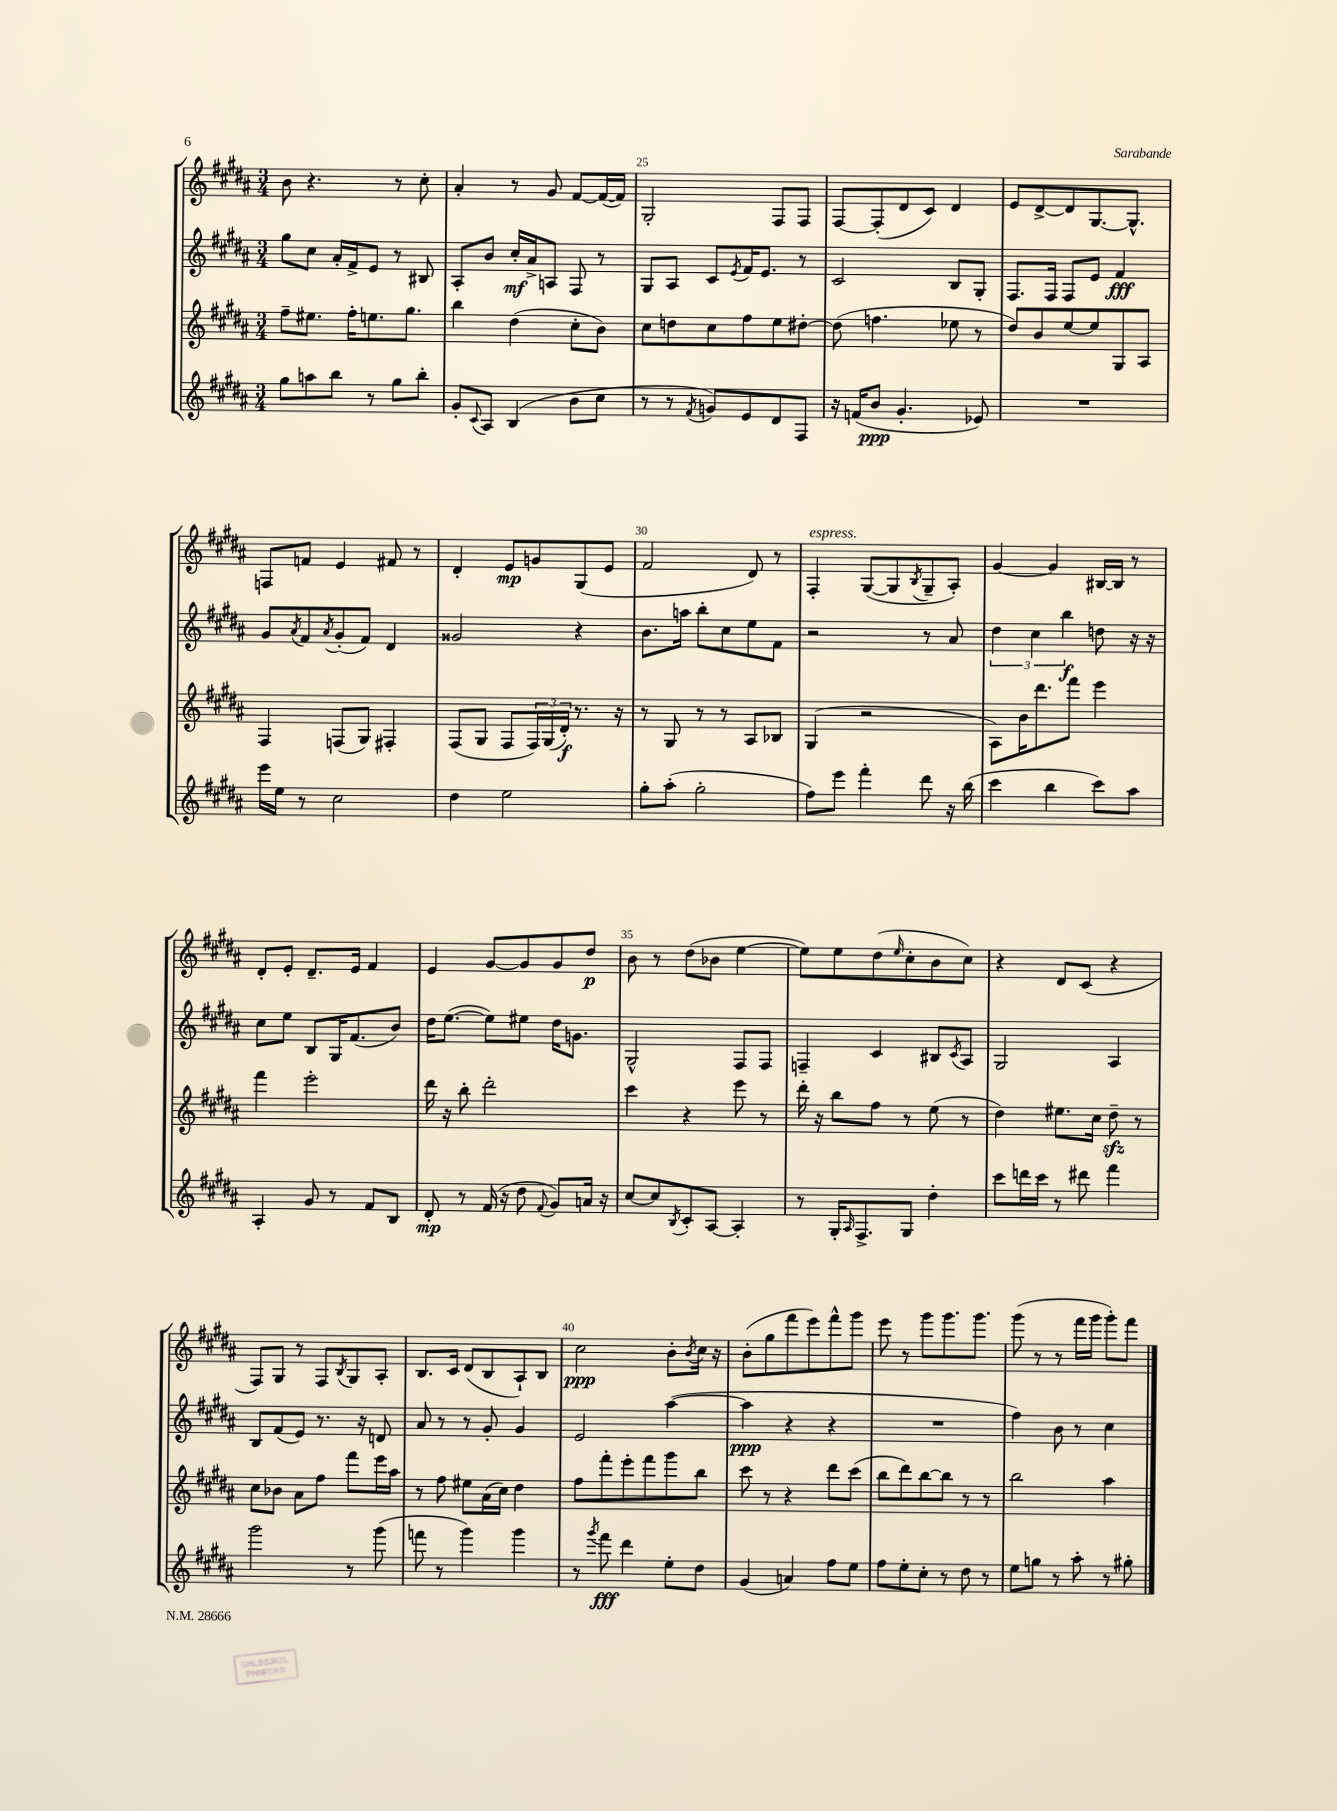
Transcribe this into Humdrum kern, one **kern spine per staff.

**kern	**dynam	**kern	**dynam	**kern	**dynam	**kern	**dynam
*part4	*part4	*part3	*part3	*part2	*part2	*part1	*part1
*staff4	*staff4	*staff3	*staff3	*staff2	*staff2	*staff1	*staff1
*clefG2	*	*clefG2	*	*clefG2	*	*clefG2	*
*k[f#c#g#d#a#]	*	*k[f#c#g#d#a#]	*	*k[f#c#g#d#a#]	*	*k[f#c#g#d#a#]	*
*M3/4	*	*M3/4	*	*M3/4	*	*M3/4	*
=23	=23	=23	=23	=23	=23	=23	=23
8gg#\L	.	8ff#~\L	.	8gg#\L	.	8b\	.
8aan\	.	8.ee#X\J	.	8cc#\J	.	4.r	.
8bb\J	.	.	.	16a#'/LL	.	.	.
.	.	16ff#'\KL	.	16f#^/J	.	.	.
8r	.	8.een\	.	8e/J	.	.	.
8gg#\L	.	.	.	8r	.	8r	.
.	.	8.gg#\J	.	.	.	.	.
8bb'\J	.	.	.	8B#X/	.	8cc#'\	.
=24	=24	=24	=24	=24	=24	=24	=24
8g#'/L	.	4bb\	.	8A#'/L	.	4a#'/	.
8qqc#/	.	.	.	.	.	.	.
8A#/J	.	.	.	8b/J	.	.	.
(4B/	.	(4dd#\	.	16cc#'/LL	mf	8r	.
.	.	.	.	16a#^/J	.	.	.
.	.	.	.	8An/J	.	8g#/	.
8b\L	.	8cc#'\L	.	8F#/	.	[8f#/L	.
8cc#\J	.	8b\J)	.	8r	.	(16f#/L_	.
.	.	.	.	.	.	16f#/JJ])	.
=25	=25	=25	=25	=25	=25	=25	=25
8r	.	8cc#\L	.	8G#/L	.	2G#'/	.
8r	.	8ddn\	.	8A#/J	.	.	.
8qf#/	.	.	.	.	.	.	.
8gn/L)	.	8cc#\	.	8c#/L	.	.	.
.	.	.	.	8qe/	.	.	.
8e/	.	8ff#\	.	16f#/K	.	.	.
.	.	.	.	8.e/J	.	.	.
8d#/	.	8ee\	.	.	.	8F#/L	.
8F#/J	.	[8dd#X'\J	.	8r	.	8F#/J	.
=26	=26	=26	=26	=26	=26	=26	=26
16r	.	(8dd#\]	.	2c#/	.	[8F#/L	.
(16fn/KL	.	.	.	.	.	.	.
8b/J	ppp	4.ffn\	.	.	.	(8F#'/]	.
4.g#'/	.	.	.	.	.	8d#/	.
.	.	.	.	.	.	8c#/J)	.
.	.	8ee-X\	.	8B/L	.	4d#/	.
8e-X/)	.	8r	.	8G#'/J	.	.	.
=27	=27	=27	=27	=27	=27	=27	=27
2.r	.	8dd#/L)	.	8.F#/L	.	8e/L	.
.	.	8b/	.	.	.	[8d#^/	.
.	.	.	.	16F#/Jk	.	.	.
.	.	[8ee/	.	8F#/L	.	8d#/]	.
.	.	8ee/]	.	8e/J	.	[8.G#/	.
.	.	8G#/	.	4f#/	fff	.	.
.	.	.	.	.	.	8.G#^^/J]	.
.	.	8A#/J	.	.	.	.	.
!!LO:LB:g=z
=28	=28	=28	=28	=28	=28	=28	=28
16eee\LL	.	4F#/	.	8g#/L	.	8Fn/L	.
16ee\JJ	.	.	.	.	.	.	.
.	.	.	.	8qa#/	.	.	.
8r	.	.	.	8f#/	.	8fn/J	.
.	.	.	.	8qa#/	.	.	.
2cc#\	.	(8Fn/L	.	(8g#'/	.	4e/	.
.	.	8G#/J)	.	8f#/J)	.	.	.
.	.	4F#X'/	.	4d#/	.	8f#X/	.
.	.	.	.	.	.	8r	.
=29	=29	=29	=29	=29	=29	=29	=29
4dd#\	.	(8F#/L	.	2g##X/	.	4d#'/	.
.	.	8G#/J	.	.	.	.	.
2ee\	.	8F#/L	.	.	.	8e/L	mp
.	.	24F#/L)	.	.	.	8gn/	.
.	.	(24G#/	.	.	.	.	.
.	.	24d#'/JJ)	f	.	.	.	.
.	.	8.r	.	4r	.	(8G#/	.
.	.	.	.	.	.	8e/J	.
.	.	16r	.	.	.	.	.
=30	=30	=30	=30	=30	=30	=30	=30
8gg#'\L	.	8r	.	8.b\L	.	2f#/	.
(8aa#'\J	.	8G#/	.	.	.	.	.
.	.	.	.	16aan\Jk	.	.	.
2gg#'\	.	8r	.	8bb'\L	.	.	.
.	.	8r	.	8cc#\	.	.	.
.	.	8A#/L	.	8ee\	.	8d#/)	.
.	.	8B-X/J	.	8f#\J	.	8r	.
=31	=31	=31	=31	=31	=31	=31	=31
!	!	!	!	!	!	!LO:TX:a:i:t=espress.	!
8ff#\L)	.	(4G#/	.	2r	.	4F#'/	.
8eee\J	.	.	.	.	.	.	.
4fff#'\	.	2r	.	.	.	([8G#/L	.
.	.	.	.	.	.	8G#/]	.
.	.	.	.	.	.	8qB/	.
8ddd#\	.	.	.	8r	.	8G#~/	.
16r	.	.	.	8a#/	.	8A#'/J)	.
(16bb\	.	.	.	.	.	.	.
=32	=32	=32	=32	=32	=32	=32	=32
4ccc#\	.	8A#\L)	.	6dd#\	.	[4g#/	.
.	.	16b\K	.	.	.	.	.
.	.	.	.	6cc#\	.	.	.
.	.	8.ddd#\	.	.	.	.	.
4bb\	.	.	.	.	.	4g#/]	.
.	.	.	.	6bb\	f	.	.
.	.	8fff#\J	.	.	.	.	.
8ccc#\L)	.	4eee\	.	8ddn\	.	[16B#X/LL	.
.	.	.	.	.	.	16B#/JJ]	.
8aa#\J	.	.	.	16r	.	8r	.
.	.	.	.	16r	.	.	.
!!LO:LB:g=z
=33	=33	=33	=33	=33	=33	=33	=33
4A#'/	.	4fff#\	.	8cc#\L	.	8d#'/L	.
.	.	.	.	8ee\J	.	8e'/J	.
8g#/	.	2eee'\	.	8B/L	.	8.d#~/L	.
8r	.	.	.	16G#/K	.	.	.
.	.	.	.	(8.f#/	.	16e/Jk	.
8f#/L	.	.	.	.	.	4f#/	.
8B/J	.	.	.	8b/J)	.	.	.
=34	=34	=34	=34	=34	=34	=34	=34
8d#'/	mp	16ddd#\	.	16dd#\KL	.	4e/	.
.	.	16r	.	([8.ee\J	.	.	.
8r	.	8bb'\	.	.	.	.	.
(16f#/	.	2ddd#'\	.	8ee\L])	.	[8g#/L	.
16r	.	.	.	.	.	.	.
8dd#\	.	.	.	8ee#X\J	.	8g#/]	.
8qqf#/	.	.	.	.	.	.	.
8g#/L)	.	.	.	16dd#\KL	.	8g#/	.
.	.	.	.	8.gn\J	.	.	.
16an/Jk	.	.	.	.	.	8dd#/J	p
16r	.	.	.	.	.	.	.
=35	=35	=35	=35	=35	=35	=35	=35
[8cc#/L	.	4ccc#\	.	2G#^^/	.	8b\	.
8cc#/]	.	.	.	.	.	8r	.
8qB/	.	.	.	.	.	.	.
8c#'/	.	4r	.	.	.	(8dd#\L	.
[8A#/J	.	.	.	.	.	8b-X\J	.
4A#'/]	.	8eee\	.	8F#/L	.	[4ee\	.
.	.	8r	.	8F#/J	.	.	.
=36	=36	=36	=36	=36	=36	=36	=36
8r	.	16ddd#'\	.	4Fn~/	.	8ee\L])	.
.	.	16r	.	.	.	.	.
16G#'/KL	.	8bb\L	.	.	.	8ee\	.
16qqA#/	.	.	.	.	.	.	.
8.F#^/	.	.	.	.	.	.	.
.	.	8ff#\J	.	4c#/	.	(8dd#\	.
.	.	.	.	.	.	16qqee/	.
8G#/J	.	8r	.	.	.	8cc#'\	.
4dd#'\	.	(8ee\	.	8B#X/L	.	8b\	.
.	.	.	.	8qc#/	.	.	.
.	.	8r	.	8A#/J	.	8cc#\J)	.
=37	=37	=37	=37	=37	=37	=37	=37
8ccc#\L	.	4dd#\)	.	2G#/	.	4r	.
16dddn\L	.	.	.	.	.	.	.
16ccc#\JJ	.	.	.	.	.	.	.
8r	.	8.ee#X\L	.	.	.	8d#/L	.
8ddd#X\	.	.	.	.	.	(8c#/J	.
.	.	16cc#\Jk	.	.	.	.	.
4fff#\	.	8dd#zz~\	.	4A#/	.	4r	.
.	.	8r	.	.	.	.	.
!!LO:LB:g=z
=38	=38	=38	=38	=38	=38	=38	=38
2ggg#\	.	8cc#\L	.	8B/L	.	8F#/L)	.
.	.	8b-X\J	.	(8f#/	.	8G#/J	.
.	.	8a#\L	.	8e/J)	.	8r	.
.	.	8ff#\J	.	8.r	.	8F#/L	.
.	.	.	.	.	.	8qB/	.
8r	.	8fff#\L	.	.	.	8G#/	.
.	.	.	.	16r	.	.	.
(8ggg#\	.	16eee\L	.	8dn/	.	8A#'/J	.
.	.	16aa#\JJ	.	.	.	.	.
=39	=39	=39	=39	=39	=39	=39	=39
8fffn\	.	8r	.	8a#/	.	8.B/L	.
8r	.	8ff#\	.	8r	.	.	.
.	.	.	.	.	.	16c#/Jk	.
4ggg#\)	.	8ee#X\L	.	8r	.	(8d#/L	.
.	.	(16a#\L	.	8g#'/	.	8B/	.
.	.	16cc#\JJ)	.	.	.	.	.
4ggg#\	.	4dd#\	.	4g#/	.	8A#`/)	.
.	.	.	.	.	.	8B/J	.
=40	=40	=40	=40	=40	=40	=40	=40
8r	.	8ff#\L	.	2e/	.	2cc#\	ppp
8qggg#/	.	.	.	.	.	.	.
8fff#\	fff	8fff#'\	.	.	.	.	.
4ddd#\	.	8eee'\	.	.	.	.	.
.	.	8fff#\	.	.	.	.	.
8ee'\L	.	8ggg#\	.	([4aa#\	.	8b'\L	.
.	.	.	.	.	.	8qb/	.
8dd#\J	.	8bb\J	.	.	.	16cc#\Jk	.
.	.	.	.	.	.	16r	.
=41	=41	=41	=41	=41	=41	=41	=41
(4g#/	.	8ccc#\	.	4aa#\]	ppp	(8b'\L	.
.	.	8r	.	.	.	8gg#\	.
4an/)	.	4r	.	4r	.	8fff#\	.
.	.	.	.	.	.	8eee\)	.
8ff#\L	.	8ddd#\L	.	4r	.	8fff#^^\	.
8ee\J	.	(8ccc#\J	.	.	.	8ggg#\J	.
=42	=42	=42	=42	=42	=42	=42	=42
8ff#\L	.	8bb\L	.	2.r	.	8eee\	.
8ee'\	.	8ddd#\)	.	.	.	8r	.
8cc#'\J	.	[8bb\	.	.	.	8ggg#\L	.
8r	.	8bb\J]	.	.	.	8.ggg#\	.
8dd#\	.	8r	.	.	.	.	.
.	.	.	.	.	.	8.ggg#\J	.
8r	.	8r	.	.	.	.	.
=43	=43	=43	=43	=43	=43	=43	=43
8ee\L	.	2bb\	.	4ff#\)	.	(8ggg#\	.
8ggn\J	.	.	.	.	.	8r	.
8r	.	.	.	8b\	.	8r	.
8aa#'\	.	.	.	8r	.	16fff#\LL	.
.	.	.	.	.	.	16ggg#\JJ	.
8r	.	4aa#\	.	4cc#\	.	8ggg#'\L)	.
8gg#X'\	.	.	.	.	.	8fff#\J	.
==	==	==	==	==	==	==	==
*-	*-	*-	*-	*-	*-	*-	*-
